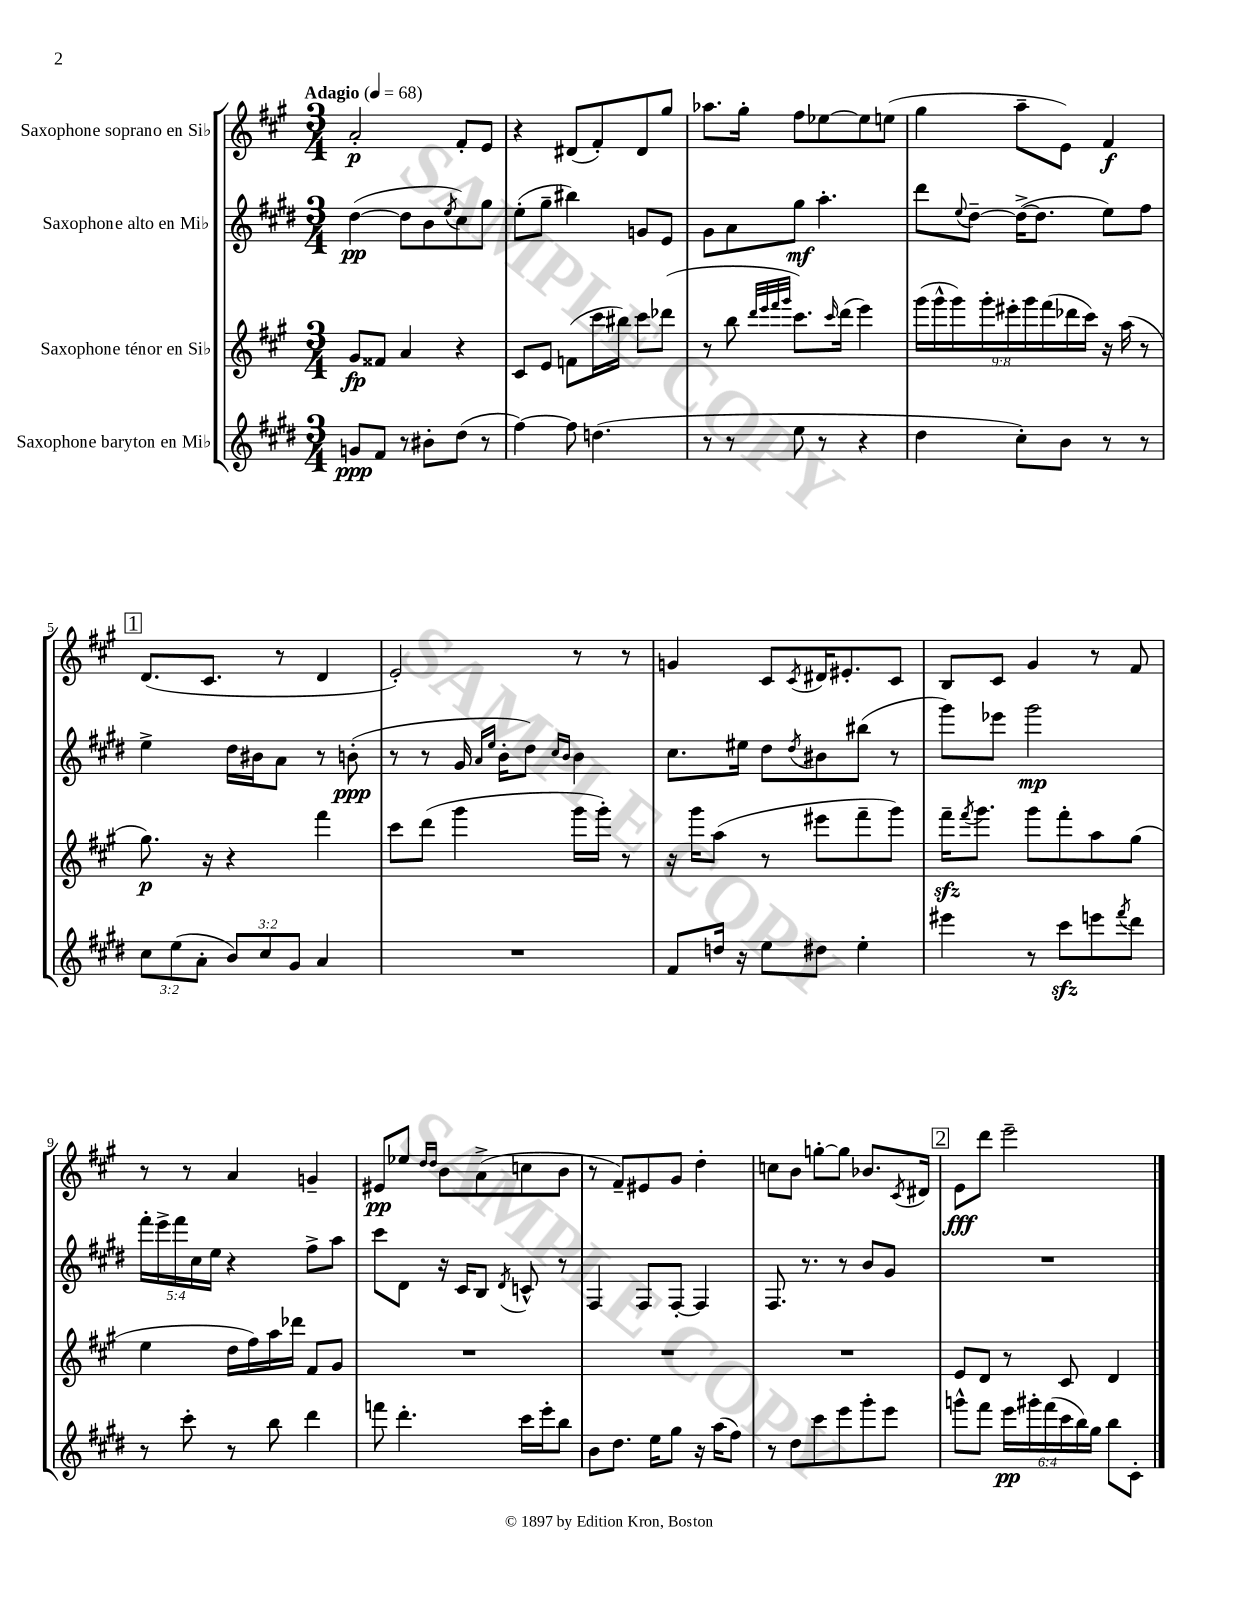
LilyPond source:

<<
\new StaffGroup <<
\new Staff = "s0" \with { instrumentName = "Saxophone soprano en Sib" } {
    \clef treble \key a \major \numericTimeSignature \time 3/4 \tempo "Adagio" 4 = 68
    a'2-.\p fis'8-. e'8 |
    r4 dis'8( fis'8-.) dis'8 gis''8 |
    aes''8. gis''16-. fis''8 ees''8~ ees''8 e''8( |
    gis''4 a''8-- e'8) fis'4\f |
    \mark \markup { \box "1" } d'8.( cis'8. r8 d'4 |
    e'2-.) r8 r8 |
    g'4 cis'8 \acciaccatura { cis'8 } dis'16 eis'8.-. cis'8 |
    b8 cis'8 gis'4 r8 fis'8 |
    r8 r8 a'4 g'4-- |
    eis'8\pp ees''8 \grace { d''16 d''16 } b'8 a'8->( c''8 b'8 |
    r8 fis'8--) eis'8 gis'8 d''4-. |
    c''8 b'8 g''8~-. g''8 bes'8. \acciaccatura { cis'8 } dis'16 |
    \mark \markup { \box "2" } e'8\fff d'''8 e'''2-- \bar "|." |
}
\new Staff = "s1" \with { instrumentName = "Saxophone alto en Mib" } {
    \clef treble \key e \major \numericTimeSignature \time 3/4 \override Staff.TupletNumber.text = #tuplet-number::calc-fraction-text
    dis''4~\pp( dis''8 b'8 \acciaccatura { e''8 } cis''8) gis''8 |
    e''8-.( gis''8-- bis''4) g'8 e'8 |
    gis'8 a'8 gis''8\mf a''4.-. |
    dis'''8 \appoggiatura { e''8 } dis''8~-- dis''16~->( dis''8. e''8) fis''8 |
    \mark \markup { \box "1" } e''4-> dis''16 bis'16 a'8 r8 b'8-.\ppp( |
    r8 r8 gis'16 \grace { a'16 e''16 } b'16-. dis''8) \grace { cis''16 b'16 } b'4 |
    cis''8. eis''16 dis''8 \acciaccatura { dis''8 } bis'8 bis''8( r8 |
    gis'''8) ees'''8 gis'''2\mp |
    \tuplet 5/4 { fis'''16-. e'''16-> fis'''16 cis''16 e''16 } r4 fis''8-> a''8 |
    cis'''8 dis'8 r16 cis'16 b8 \acciaccatura { dis'8 } c'8-^ r8 |
    fis4 fis8 fis8~-. fis4 |
    fis8. r8. r8 b'8 gis'8 |
    \mark \markup { \box "2" } R2. \bar "|." |
}
\new Staff = "s2" \with { instrumentName = "Saxophone ténor en Sib" } {
    \clef treble \key a \major \numericTimeSignature \time 3/4 \override Staff.TupletNumber.text = #tuplet-number::calc-fraction-text
    gis'8\fp fisis'8 a'4 r4 |
    cis'8 e'8 f'8( cis'''16 bis''16) cis'''8 des'''8( |
    r8 b''8 \grace { d'''32 e'''32 fis'''32 gis'''32 } cis'''8.) \grace { cis'''16 } d'''16( e'''4) |
    \tuplet 9/8 { gis'''16( gis'''16-^ gis'''16) gis'''16-. eis'''16-. gis'''16 fis'''16( des'''16 cis'''16) } r16 a''16( r8 |
    \mark \markup { \box "1" } gis''8.\p) r16 r4 fis'''4 |
    cis'''8 d'''8( gis'''4 gis'''16 gis'''16-.) r8 |
    r16 gis'''16 a''8( r8 eis'''8 fis'''8-- gis'''8) |
    fis'''16--\sfz \acciaccatura { fis'''8 } gis'''8. gis'''8 fis'''8-. a''8 gis''8( |
    e''4 d''16 fis''16) a''16 des'''16 fis'8 gis'8 |
    R2. |
    R2. |
    R2. |
    \mark \markup { \box "2" } e'8 d'8 r8 cis'8 d'4 \bar "|." |
}
\new Staff = "s3" \with { instrumentName = "Saxophone baryton en Mib" } {
    \clef treble \key e \major \numericTimeSignature \time 3/4 \override Staff.TupletNumber.text = #tuplet-number::calc-fraction-text
    g'8\ppp fis'8 r8 bis'8-. dis''8( r8 |
    fis''4~) fis''8 d''4.( |
    r8 r8 e''8 r8 r4 |
    dis''4 cis''8-.) b'8 r8 r8 |
    \mark \markup { \box "1" } \tuplet 3/2 { cis''8 e''8( a'8-. } \tuplet 3/2 { b'8) cis''8 gis'8 } a'4 |
    R2. |
    fis'8 d''16 r16 e''8 dis''8 e''4-. |
    eis'''4 r8 cis'''8\sfz e'''8 \acciaccatura { fis'''8 } dis'''8 |
    r8 cis'''8-. r8 b''8 dis'''4 |
    f'''8 dis'''4.-. cis'''16 e'''16-. b''8 |
    b'8 dis''8. e''16 gis''8 r16 a''16( fis''8) |
    r8 dis''8 cis'''8 e'''8 gis'''8-. e'''8 |
    \mark \markup { \box "2" } g'''8-^ fis'''8 \tuplet 6/4 { e'''16\pp gis'''16-. fis'''16( cis'''16 b''16) gis''16 } b''8 cis'8-. \bar "|." |
}
>>
>>
